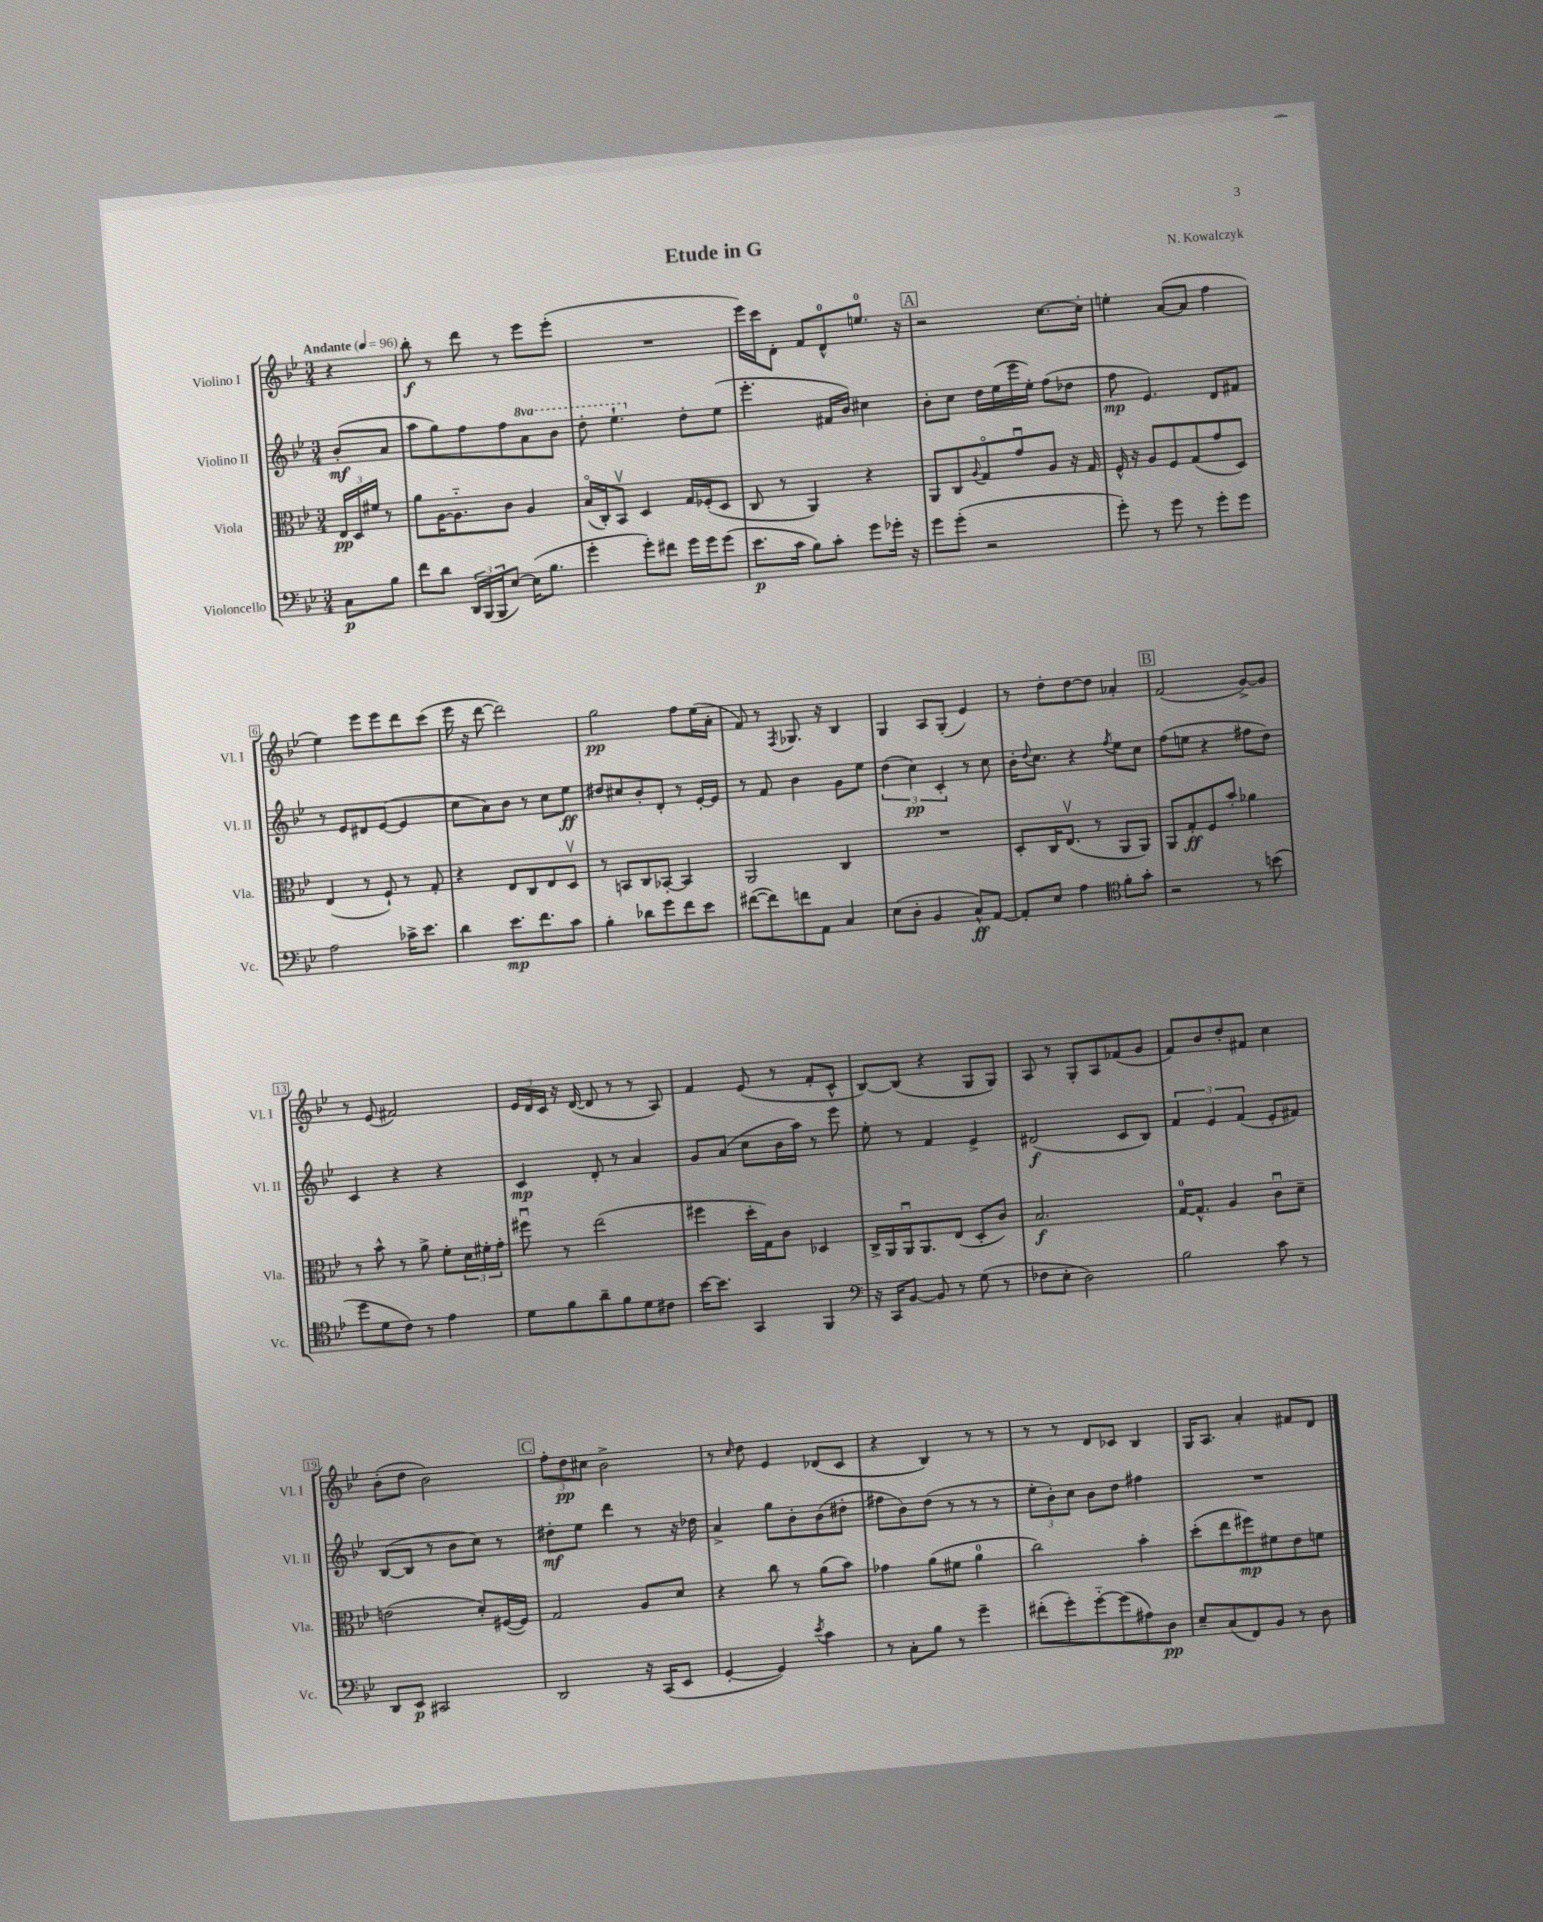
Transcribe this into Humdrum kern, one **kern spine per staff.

**kern	**kern	**kern	**kern
*staff4	*staff3	*staff2	*staff1
*clefF4	*clefC3	*clefG2	*clefG2
*k[b-e-]	*k[b-e-]	*k[b-e-]	*k[b-e-]
*M3/4	*M3/4	*M3/4	*M3/4
*MM96	*MM96	*MM96	*MM96
8C	24E-	(8b-'	4r
.	24D	.	.
.	24f#	.	.
8B-	8r	8a	.
=	=	=	=
8f	8a	8aa	8bb-'
8d	[16A	8gg)	8r
.	8.A'~]	.	.
24DD	.	8ff	8ddd
(24BBB-	.	.	.
24BBB-	.	.	.
[8E-)	8c	8ff	8r
(16E-]	4A	8aa	8eee-
8.B-	.	.	.
.	.	8bb-	(8eee-'
=	=	=	=
4g'	(16B-o	8ddd'	2.r
.	16C')	.	.
.	8BB-v	4.eee-`	.
8g')	4D	.	.
8f#	.	.	.
16g	16G	8dd'	.
16g	(16F-'	.	.
(8g	8D	(8ee-	.
=	=	=	=
8.e-	8C	4.eee-'	16eee-)
.	.	.	16ccc
.	8r	.	8d'
16c	.	.	.
8B-)	4AA)	.	8f
8c'	.	16f#	8d^^
.	.	16b-)	.
8g	4r	4cc#	8.ee
16g-'	.	.	.
16r	.	.	16r
=	=	=	=
8g	8AA	8b-'	2r
(8g'	8C	8cc	.
.	8qqA	.	.
2r	8Go	16dd	.
.	.	(16ee-	.
.	8gu	16eee-	.
.	.	16ee-')	.
.	8A	(8ff	[8.cc
.	16r	8dd-	.
.	16G	.	16cc']
=	=	=	=
8g')	16F^^	8ff	4ee'
.	16r	.	.
8r	8A	4.e-)	.
8g	8F	.	([8a
8r	(8G	.	8a]
8g'	8g	8d	4ff
8g	8D)	8f#	.
=	=	=	=
2A	(4E-	8r	4ee-)
.	.	8e-	.
.	8r	8d#	8eee-
.	8F`)	([8e-	8eee-
16c-^	8r	4e-]	8ddd
8.e-	.	.	.
.	8G'	.	(8ccc
=	=	=	=
4d	4r	8cc	16eee-
.	.	.	16r
.	.	8a)	[8ddd
8.e-	8E-	8b-	2ddd])
.	8C	8r	.
8.f	.	.	.
.	8E-	8cc	.
8c	8Dv	8ee-	.
=	=	=	=
4B-'	8r	8dd#	2gg
.	8BB	8cc#	.
8d-	8C	8b-'	.
8g	[8BB-'	8d'	.
8f	4BB-]	8r	8ff
8e-	.	[16e-'	(16ee-
.	.	16e-]	16a'
=	=	=	=
([8f#	2AA	8r	8f)
8f#])	.	8f	8r
.	.	.	8qF
8f	.	4b-	8.G-
8AA	.	.	.
.	.	.	16r
4C	4C	8g	4B-
.	.	8ee-	.
=	=	=	=
(8E-	2.r	(6dd	4G
8D'	.	.	.
.	.	6cc)	.
4BB-	.	.	8A
.	.	6c'	.
.	.	.	(8G'
8C^^)	.	8r	4e-)
[8AA	.	8cc	.
=	=	=	=
8AA']	8D'	16b-'	8r
.	.	8qqdd	.
.	.	8.cc	.
8E-	16C	.	8dd'
.	(8.E-v	.	.
4A	.	4r	[8dd
.	8r	.	8dd]
*clefC4	*	*	*
.	.	8qff	.
8f'	8AA	8ee-	4a-'
8g'	8AA)	8cc	.
=	=	=	=
2r	8AA	(8ff	(2f
.	8G'	8ee	.
.	8F	4r	.
.	8b-'	.	.
8r	4a-	8ff#	[8g^)
(8b	.	8dd)	8g]
=	=	=	=
8dd	8r	4c	8r
8d	8b-^^	.	(8e-
8c)	8r	4r	2f#)
8r	8a^	.	.
4e-	8f'	4r	.
.	24d	.	.
.	24f#'	.	.
.	24g'	.	.
=	=	=	=
8d	8ff#u	4c	24e-
.	.	.	24d
.	.	.	24c
8f	8r	.	16r
.	.	.	([16d
8a~	(2ee-	8d'	8d]
8f	.	8r	8r
8d	.	4a	8r
8c#	.	.	8A)
=	=	=	=
[16b-	4ff#	8g	4f
8.b-]	.	.	.
.	.	(8a	.
4GG	16dd'	8cc	(8e-
.	16G)	.	.
.	8c	16b-	8r
.	.	16aa)	.
4FF	4D-	8r	8f'
.	.	8eee-	8c^^
=	=	=	=
*clefF4	*	*	*
16r	16C^	8ee-'	[8B-)
16CC	16AA	.	.
[8BB-	16AAu	8r	(8B-]
.	8.AA	.	.
8BB-]	.	4f	4r
8r	(8E-	.	.
(8G	8D'	4e-^	8G
8r	8c)	.	8G)
=	=	=	=
8F-	2.B-	(2d#	8A
8E-'	.	.	8r
2D)	.	.	8G'
.	.	.	8A
.	.	8c	(8f-
.	.	8B-)	8g
=	=	=	=
2B-	[16G	6f	8f)
.	8.G^^]	.	.
.	.	.	8b-
.	.	6e-	.
.	4A	.	8dd'
.	.	(6f	.
.	.	.	8f#
8c	8cu	8e-'	4cc
8r	8d~	8f#)	.
=	=	=	=
8DD	(2e	([8B-	(8b-'
8EE-	.	8B-]	8dd
2CC#	.	8r	2b-)
.	.	8b-	.
.	8d')	8cc)	.
.	([16F#	8r	.
.	16F#])	.	.
=	=	=	=
2DD	2G	8dd#'	12ff'
.	.	.	12dd
.	.	8ee-	.
.	.	.	12cc#
.	.	4ddd	2b-^
16r	8A	8r	.
(16CC	.	.	.
8EE-	8d	16r	.
.	.	16dd-	.
=	=	=	=
[4GG'	4r	4a^	8r
.	.	.	16qqcc
.	.	.	8dd
4GG])	8cc	8gg	4e-
.	8r	8b-'	.
8qe-	.	.	.
4c	(8a	(8b-	(8d-
.	8b-)	8dd#'	8c
=	=	=	=
8r	4g-	8ff#	4r
8C'	.	8b-)	.
8B-	(8a	(8dd	4B-)
8r	8f#	8r	.
4g~	4a	8r	8r
.	.	8r	8r
=	=	=	=
(8f#'	2cc)	12ee-'	8r
.	.	12b-')	.
8g')	.	.	8r
.	.	12cc	.
[8g'~	.	8b-	8d
(8g]	.	8dd	8c-
8A#)	4b-'	4ff#	4B-
8D	.	.	.
=	=	=	=
8E-~	(8dd'	2.r	16G
.	.	.	8.A
(8C	8ee-	.	.
8FF)	8ff#)	.	4a'
8BB-	8f#	.	.
8r	8e-	.	8f#
8D	8f	.	8d
==	==	==	==
*-	*-	*-	*-
